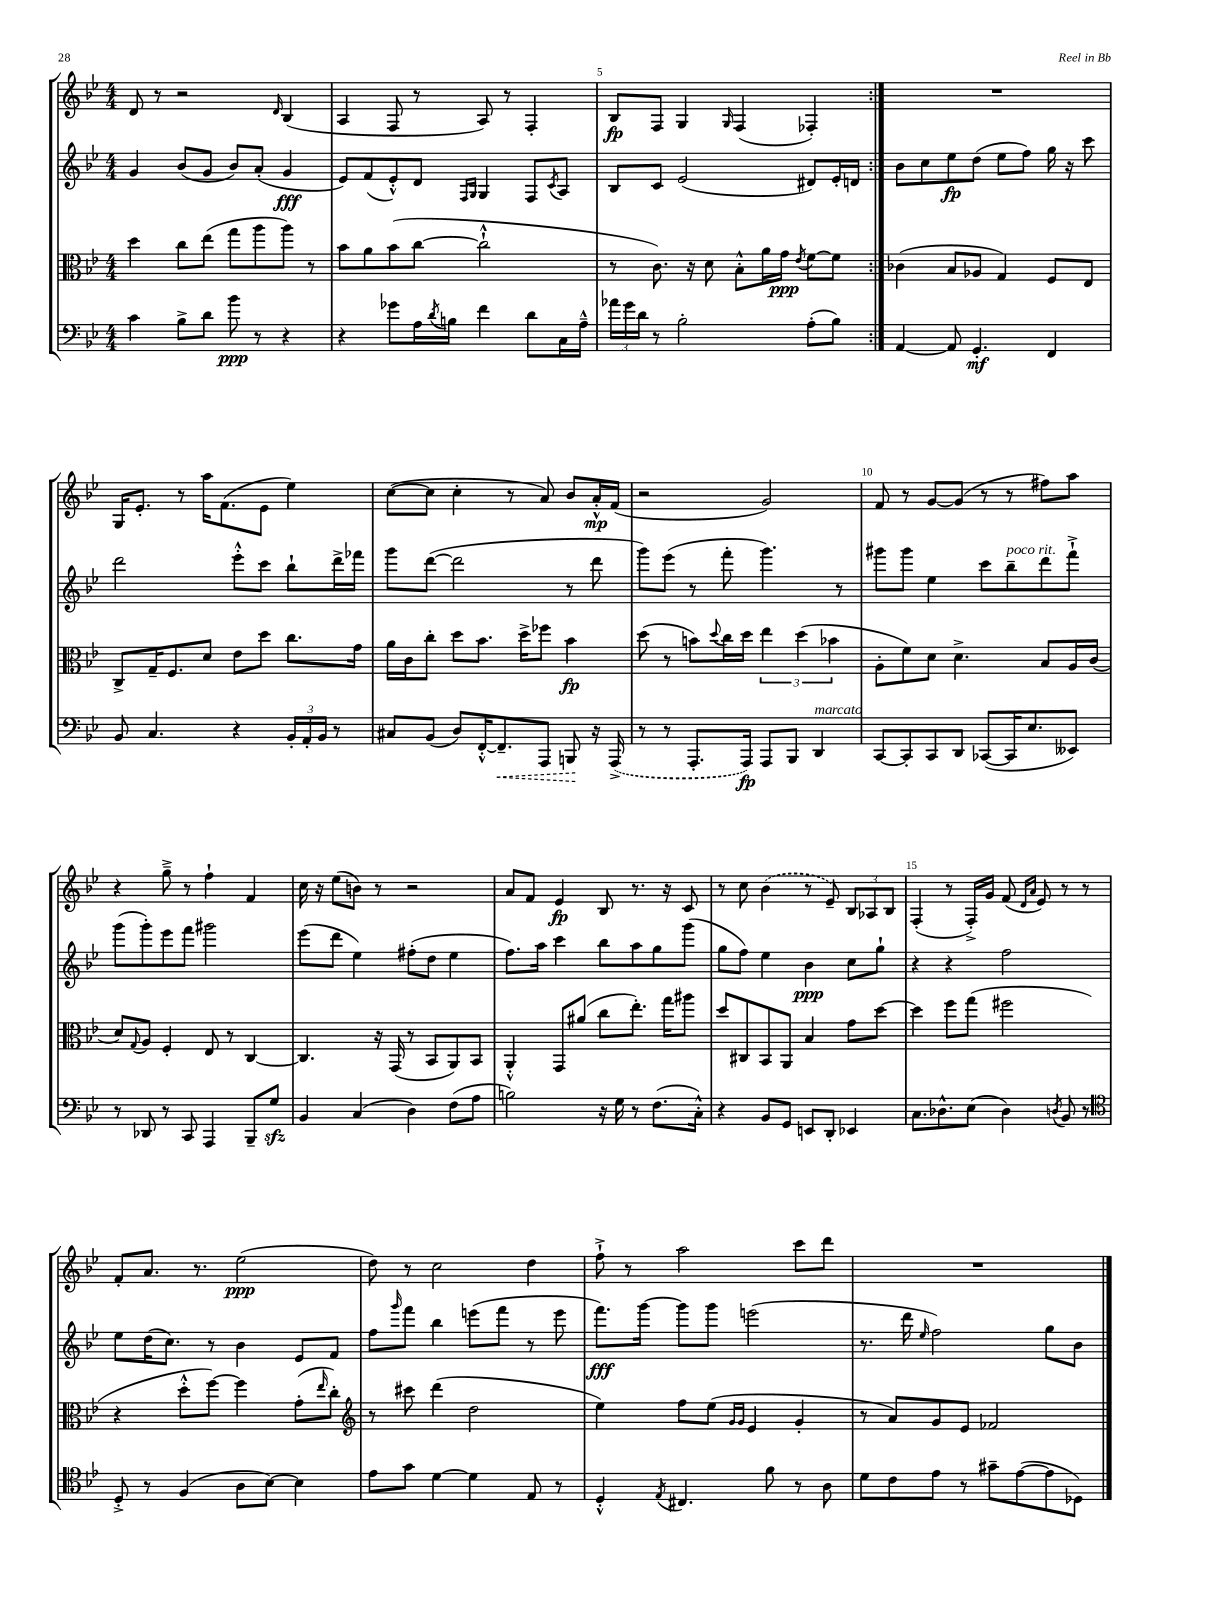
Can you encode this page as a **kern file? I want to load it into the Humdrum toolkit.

**kern	**kern	**kern	**kern
*staff4	*staff3	*staff2	*staff1
*clefF4	*clefC3	*clefG2	*clefG2
*k[b-e-]	*k[b-e-]	*k[b-e-]	*k[b-e-]
*M4/4	*M4/4	*M4/4	*M4/4
4c	4dd	4g	8d
.	.	.	8r
8B-^	8cc	(8b-	2r
8d	(8ee-	8g	.
8b-	8gg	8b-)	.
8r	8aa	(8a'	.
.	.	.	16qqd
4r	8aa)	4g	(4B-
.	8r	.	.
=	=	=	=
4r	8b-	8e-)	4A
.	8a	(8f	.
8g-	(8b-	8e-'^^)	8F
16A	[8cc	8d	8r
8qd	.	.	.
16B	.	.	.
.	.	16qqF	.
.	.	16qqG	.
4f	2cc`^^]	4G	8A)
.	.	.	8r
8d	.	8F	4F'
.	.	8qc	.
16C	.	8A	.
16A~^^	.	.	.
=	=	=	=
24a-	8r	8B-	8B-
24g	.	.	.
24d	.	.	.
8r	8.c)	8c	8F
2B-'	.	(2e-	4G
.	16r	.	.
.	8d	.	.
.	.	.	16qqG
.	8B-'^^	.	(4F
.	16a	.	.
.	16g	.	.
.	8qe-	.	.
(8A'	[8f	8d#)	4F-')
8B-)	8f]	16e-'	.
.	.	16d	.
=:|!	=:|!	=:|!	=:|!
[4AA	(4c-	8b-	1r
.	.	8cc	.
8AA]	8B-	8ee-	.
4.GG'	8A-	(8dd	.
.	4G)	8ee-	.
.	.	8ff)	.
4FF	8F	16gg	.
.	.	16r	.
.	8E-	8ccc	.
=	=	=	=
8BB-	8C^	2ddd	16G
.	.	.	8.e-'
4.C	16G~	.	.
.	8.F	.	.
.	.	.	8r
.	8d	.	16aa
.	.	.	(8.f
4r	8e-	8eee-'^^	.
.	8dd	8ccc	8e-
24BB-'	8.cc	8bb-`	4ee-)
24AA'	.	.	.
24BB-	.	.	.
8r	.	16ddd^	.
.	16g	16fff-	.
=	=	=	=
8C#	16a	8ggg	([8cc
.	16c	.	.
(8BB-	8cc'	([8ddd	8cc]
8D)	8dd	2ddd]	4cc'
[16FF'^^	8.b-	.	.
8.FF~]	.	.	.
.	.	.	8r
.	16dd^	.	.
8AAA	8ff-	.	8a)
8BBB	4b-	8r	8b-
16r	.	8ddd	16a'^^
(16AAA^	.	.	(16f
=	=	=	=
8r	(8dd	8ggg)	2r
8r	8r	(8eee-	.
8.AAA'	8b)	8r	.
.	8qqdd	.	.
.	16cc	8fff'	.
16AAA)	16dd	.	.
8AAA	6ee-	4.ggg)	2g)
8BBB-	.	.	.
.	(6dd	.	.
4DD	.	.	.
.	6b-	.	.
.	.	8r	.
=	=	=	=
[8CC	8A'	8ggg#	8f
8CC']	8f)	8ggg#	8r
8CC	8d	4ee-	[8g
8DD	4.d^	.	(8g]
([8CC-	.	8ccc	8r
16CC-]	.	8bb-~	8r
8.E-	.	.	.
.	8B-	8ddd	8ff#)
8EE--)	16A	8fff`^	8aa
.	(16c	.	.
=	=	=	=
8r	8d)	(8ggg	4r
.	8qqG	.	.
8DD-	8A	8ggg')	.
8r	4F'	8eee-	8gg~^
8CC	.	8fff	8r
4AAA	8E-	2ggg#	4ff`
.	8r	.	.
8BBB-~	[4C	.	4f
8G	.	.	.
=	=	=	=
4BB-	4.C]	(8eee-	16cc
.	.	.	16r
.	.	8ddd	(8ee-
(4C	.	4ee-)	8b)
.	16r	.	8r
.	(16GG	.	.
4D)	8r	(8ff#'	2r
.	8BB-	8dd	.
(8F	8AA)	4ee-	.
8A	8BB-	.	.
=	=	=	=
2B)	4AA'^^	8.ff)	8a
.	.	.	8f
.	.	16aa	.
.	8GG	4ccc	4e-
.	(8a#	.	.
16r	8cc	8bb-	8B-
16G	.	.	.
8r	8.ee-')	8aa	8.r
(8.F	.	8gg	.
.	16gg	.	16r
.	8aa#	(8ggg	8c
16C'^^)	.	.	.
=	=	=	=
4r	8dd	8gg	8r
.	8C#	8ff)	8cc
8BB-	8BB-	4ee-	(4b-
8GG	8AA	.	.
8EE	4B-	4b-	8r
8DD'	.	.	8e-~)
4EE-	8g	8cc	12B-
.	.	.	12A-
.	[8dd	8gg`	.
.	.	.	12B-
=	=	=	=
8.C	4dd]	4r	(4F'
8.D-^^	.	.	.
.	8ff	4r	8r
(8E-	(8gg	.	16F'^)
.	.	.	16g
4D-)	2ff#	2ff	(8f
.	.	.	16qqd
.	.	.	16qqa
.	.	.	8e-)
8qD	.	.	.
8BB-	.	.	8r
8r	.	.	8r
=	=	=	=
*clefC4	*	*	*
8D'^	4r	8ee-	8f'
8r	.	(16dd	8.a
.	.	8.cc)	.
(4F	8dd'^^	.	.
.	.	.	8.r
.	[8ff)	8r	.
8A	4ff]	4b-	(2ee-
[8B-)	.	.	.
4B-]	(8g'	8e-	.
.	16qqee-	.	.
.	8cc')	8f	.
=	=	=	=
*	*clefG2	*	*
8e-	8r	8ff	8dd)
.	.	16qqggg	.
8g	8ccc#	8fff	8r
[4d	(4ddd	4bb-	2cc
4d]	2dd	(8eee	.
.	.	8fff	.
8E-	.	8r	4dd
8r	.	8eee	.
=	=	=	=
4D'^^	4ee-)	8.fff)	8ff`^
.	.	.	8r
.	.	[16ggg	.
8qE-	.	.	.
4.C#	8ff	8ggg]	2aa
.	(8ee-	8ggg	.
.	16qqg	.	.
.	16qqg	.	.
.	4e-	(2eee	.
8f	.	.	.
8r	4g'	.	8ccc
8A	.	.	8ddd
=	=	=	=
8d	8r	8.r	1r
8c	8a)	.	.
.	.	16ddd	.
.	.	16qqee-	.
8e-	8g	2ff)	.
8r	8e-	.	.
8g#~	2f-	.	.
([8e-	.	.	.
8e-]	.	8gg	.
8D-)	.	8b-	.
==	==	==	==
*-	*-	*-	*-
